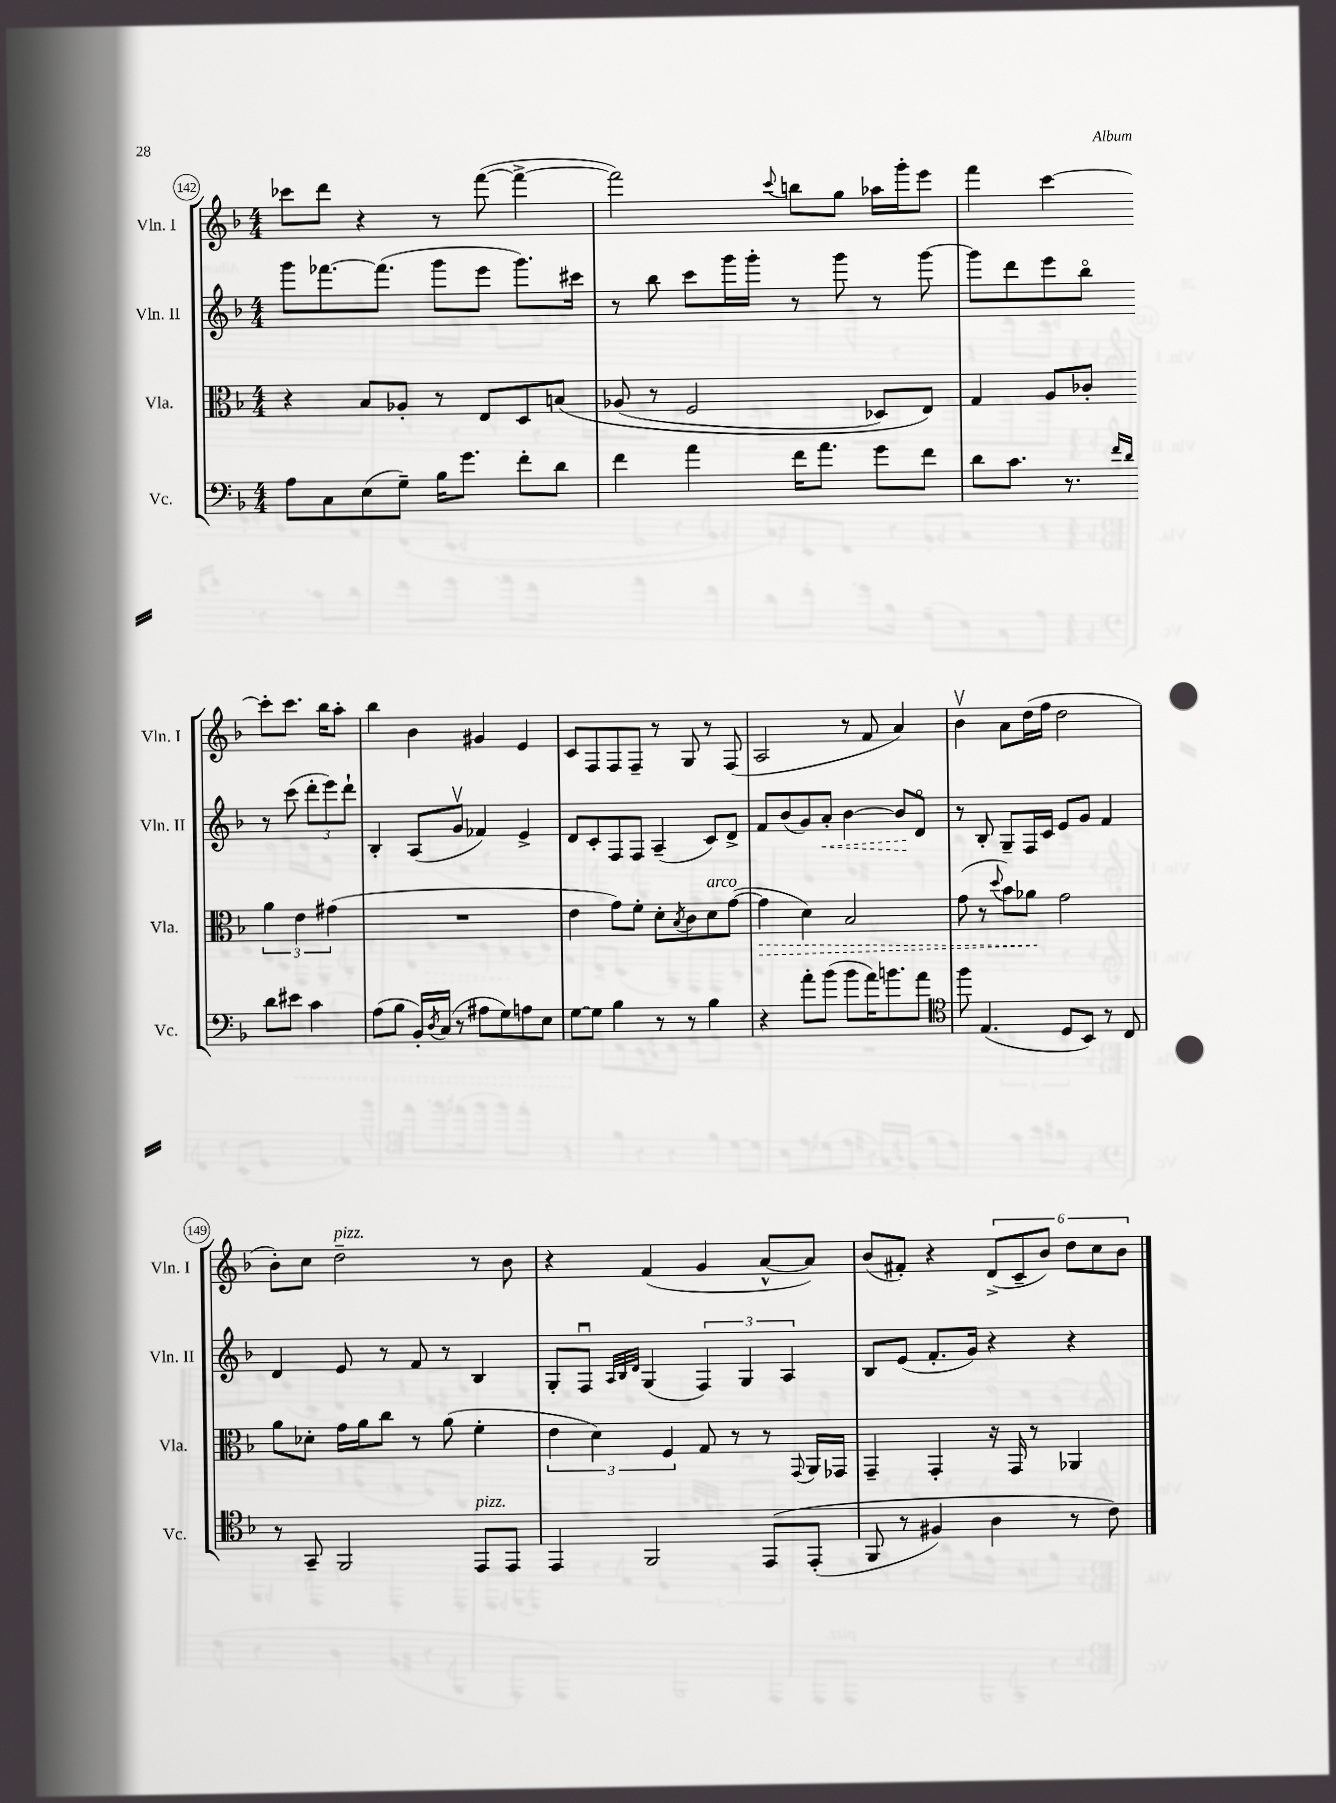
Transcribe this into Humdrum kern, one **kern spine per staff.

**kern	**kern	**kern	**kern
*staff4	*staff3	*staff2	*staff1
*clefF4	*clefC3	*clefG2	*clefG2
*k[b-]	*k[b-]	*k[b-]	*k[b-]
*M4/4	*M4/4	*M4/4	*M4/4
8A	4r	8ggg	8ccc-
8C	.	[8.fff-	8ddd
(8E	8B-	.	4r
.	.	(8.fff-]	.
8G~)	8A-'	.	.
16B-	8r	8ggg	8r
8.g	.	.	.
.	8E	8eee	([8fff
8f'	8D	8.ggg)	4fff^_
8d	&(8B	.	.
.	.	16ccc#	.
=	=	=	=
4f	(8A-	8r	2fff])
.	8r	8bb-	.
4a	2F	8ccc	.
.	.	16ggg	.
.	.	16ggg'	.
.	.	.	8qqccc
16f	.	8r	8bb
8.a	.	.	.
.	.	8ggg	8gg
8g	8D-)	8r	16aa-
.	.	.	16ggg'
8f	8E&)	[8ggg	8eee
=	=	=	=
8d	4G	8ggg]	4fff
8.c	.	8ddd	.
.	8A	8eee	[4ccc
8.r	.	.	.
.	8c-'	8bb-o	.
16qqf	.	.	.
16qqd	.	.	.
8d	6a	8r	8ccc']
8e#	.	(8ccc	8.ccc
.	6e	.	.
4c	.	12ddd'	.
.	.	.	16bb-
.	(6g#	12eee)	.
.	.	.	8aa'
.	.	12ddd`	.
=	=	=	=
(8A	1r	4B-'	4bb-
8B-	.	.	.
16BB-')	.	(8A	4b-
8qD	.	.	.
(16C	.	.	.
8r	.	8gv	.
8A#	.	4f-)	4g#
8G)	.	.	.
8A	.	4e^	4e
8E	.	.	.
=	=	=	=
[8G	4e	8d	8c
8G]	.	8c'	8F
4B-	8g)	8F	8F
.	8f'	8F	8F~
8r	8d'	(4A~	8r
.	8qB-	.	.
8r	8c	.	8G
4B-	8d	8c)	8r
.	([8g	8d^	(8F
=	=	=	=
4r	4g]	8f	2A
.	.	(8b-	.
8a'	4d)	8g)	.
(8b-	.	8a'	.
8b-	2B-	[4b-	8r
16a)	.	.	8f
8.b	.	.	.
.	.	8b-]	4a)
8a	.	8do	.
=	=	=	=
*clefC4	*	*	*
8ff	(8g	8r	4b-v
(4.E	8r	8B-'	.
.	8qqdd	.	.
.	8b-)	8G~	8a
.	8a-	16F	(16dd
.	.	16c	16ff
8D	2g	8e	2dd
8BB-)	.	8g	.
8r	.	4f	.
8C	.	.	.
=	=	=	=
8r	8a	4d	8b-')
8GG~	8d-'	.	8cc
2FF	16g	8e	2dd~
.	16a	.	.
.	8cc	8r	.
.	8r	8f	.
.	(8a	8r	.
8EE	4f'	4B-	8r
8EE	.	.	8b-
=	=	=	=
4EE	6e	8G'	4r
.	.	8Fu	.
.	6d)	.	.
.	.	32qqA	.
.	.	32qqB-	.
.	.	32qqd	.
2FF	.	(4G	(4f
.	6F	.	.
.	8G	6F)	4g
.	8r	.	.
.	.	6G	.
&(8EE	8r	.	[8a^^
.	.	6A	.
.	8qqGG	.	.
(8EE'	16AA	.	8a])
.	16GG-	.	.
=	=	=	=
8FF	4GG~	8B-	(8b-
8r	.	(8e	8f#')
4F#)	4GG'	8.f'	4r
.	.	16g)	.
4A	16r	4r	(12d^
.	16GG	.	.
.	.	.	12c~
.	8r	.	.
.	.	.	12b-)
8r	4AA-	4r	12dd
.	.	.	12cc
8c&)	.	.	.
.	.	.	12b-
==	==	==	==
*-	*-	*-	*-
